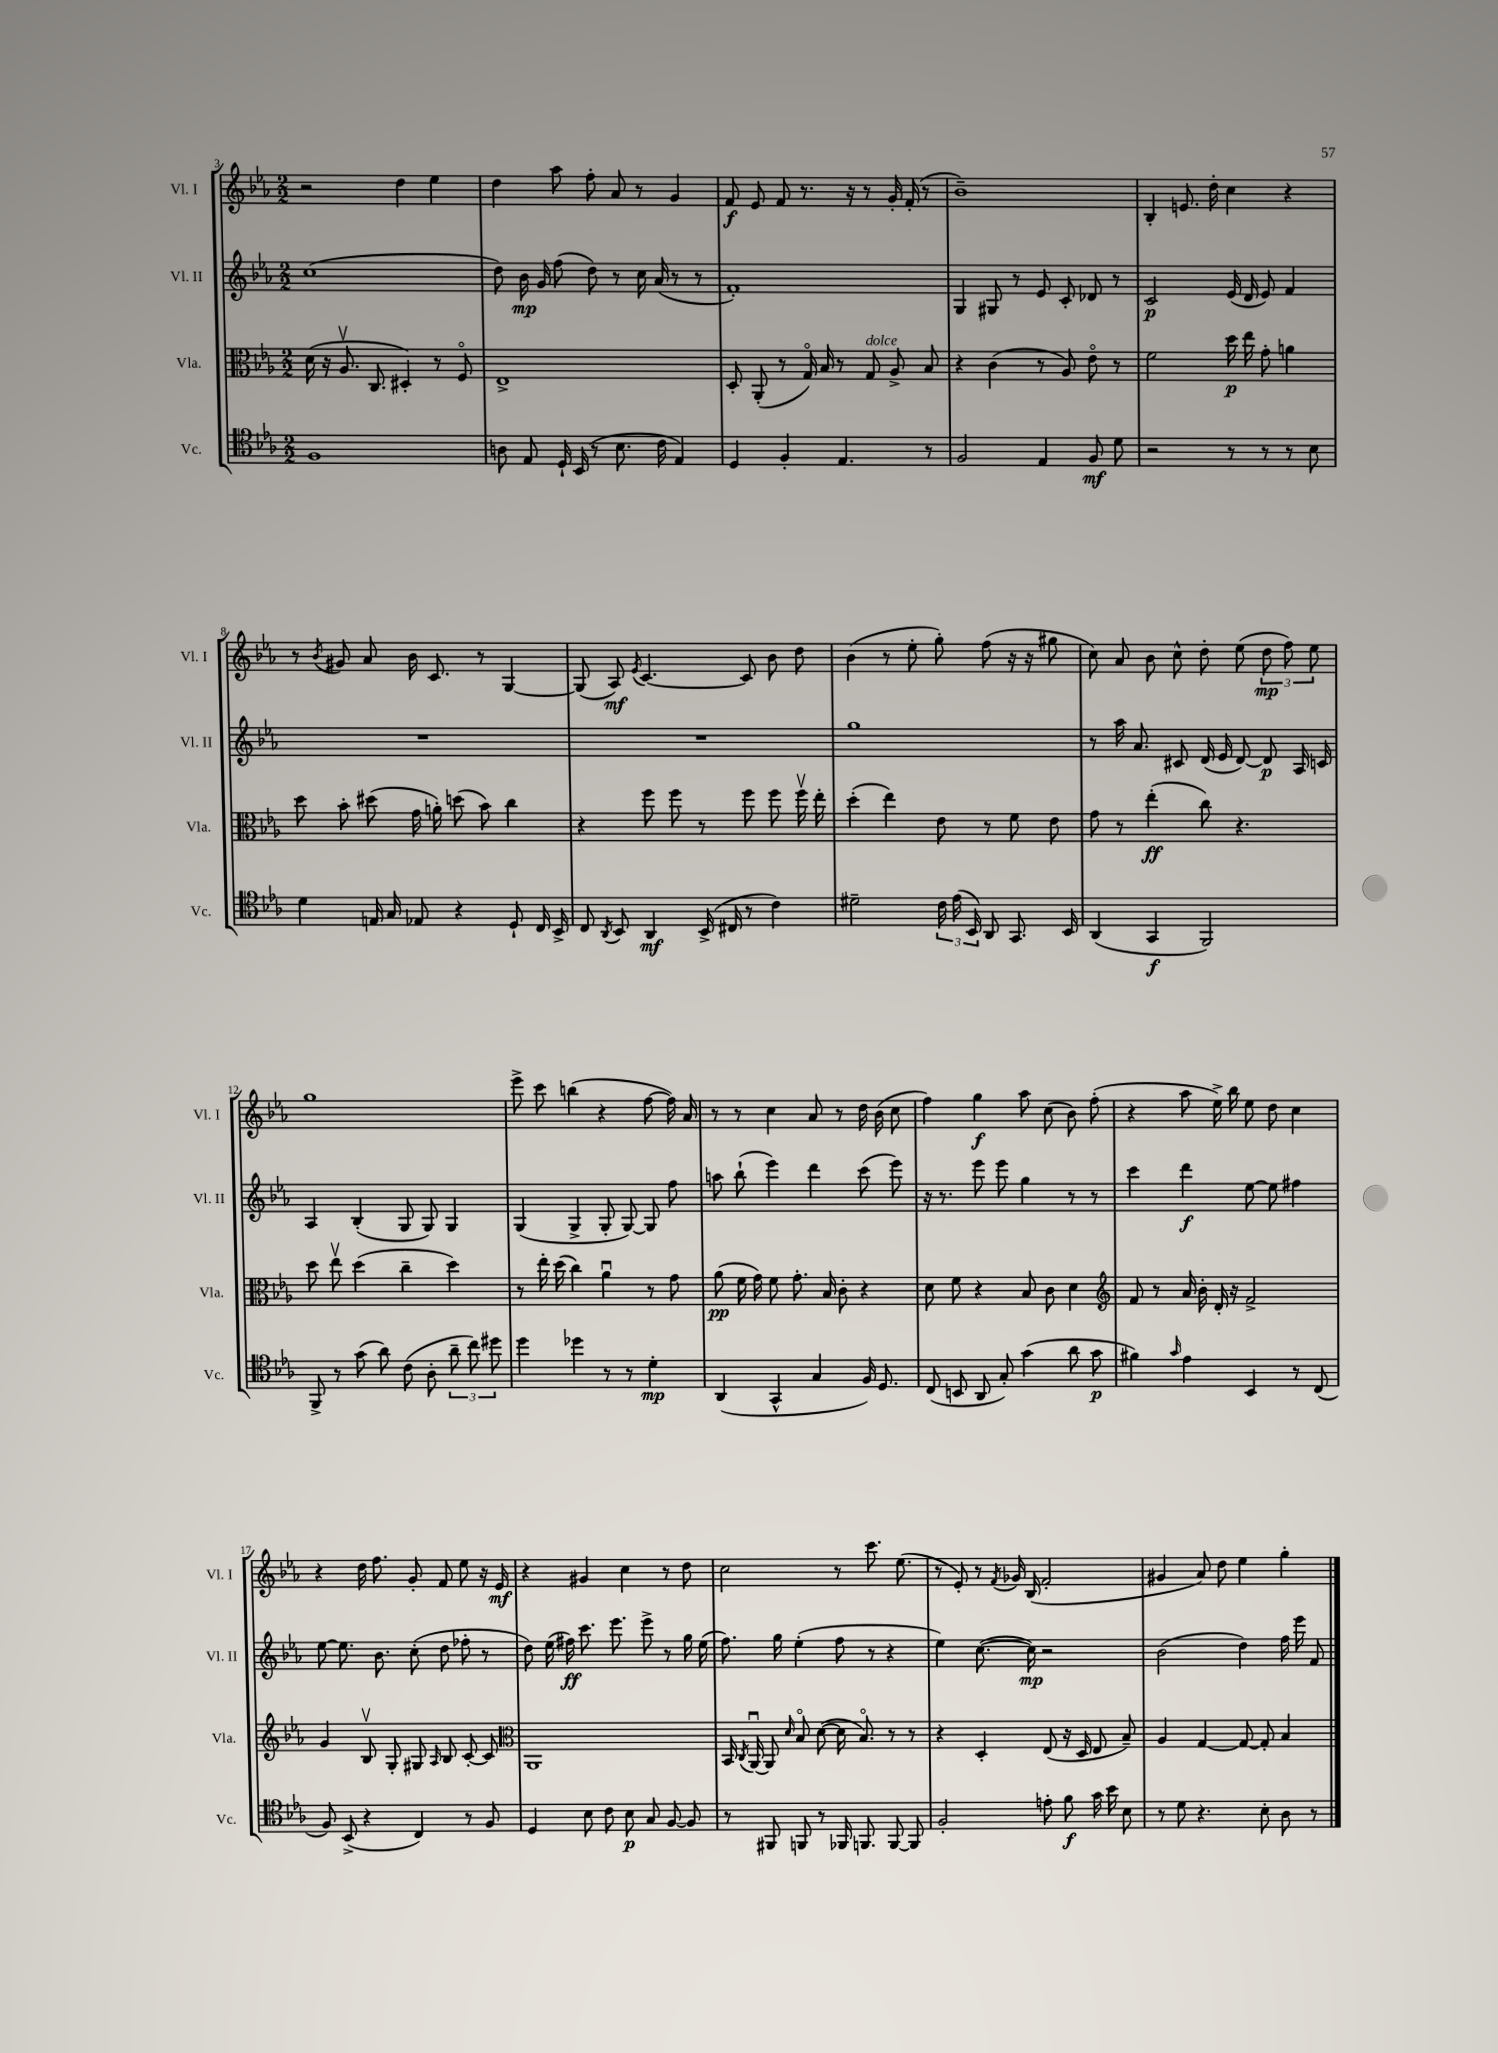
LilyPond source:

<<
\new StaffGroup <<
\new Staff = "s0" \with { instrumentName = "Vl. I" shortInstrumentName = "Vl. I" } {
    \clef treble \key ees \major \numericTimeSignature \time 2/2
    \autoBeamOff r2 d''4 ees''4 |
    d''4 aes''8 f''8-. aes'8 r8 g'4 |
    f'8\f ees'8 f'8 r8. r16 r8 g'16-. f'16-.( r8 |
    bes'1--) |
    bes4-. e'8. d''16-. c''4 r4 |
    r8 \acciaccatura { bes'8 } gis'8 aes'8 bes'16 c'8. r8 g4~ |
    g8( aes8\mf) \acciaccatura { ees'8 } c'4.~ c'8 bes'8 d''8 |
    bes'4( r8 ees''8-. g''8-.) f''8( r16 r16 gis''8 |
    c''8) aes'8 bes'8 c''8-^ d''8-. ees''8( \tuplet 3/2 { d''8\mp f''8) ees''8 } |
    g''1 |
    ees'''8-> c'''8 b''4( r4 f''8~ f''16) aes'16 |
    r8 r8 c''4 aes'8 r8 d''16 bes'16( c''8 |
    f''4) g''4\f aes''8 c''8( bes'8) f''8-.( |
    r4 aes''8 ees''16->) bes''16 ees''8 d''8 c''4 |
    r4 d''16 f''8. g'8-. f'8 ees''8 r16 ees'16\mf |
    r4 gis'4 c''4 r8 d''8 |
    c''2 r8 c'''8. ees''8.( |
    r8 ees'8-.) r8 \acciaccatura { f'8 } ges'16 bes16( f'2-. |
    gis'4 aes'8) d''8 ees''4 g''4-. \bar "|." |
}
\new Staff = "s1" \with { instrumentName = "Vl. II" shortInstrumentName = "Vl. II" } {
    \clef treble \key ees \major \numericTimeSignature \time 2/2
    \autoBeamOff c''1( |
    d''8) bes'16\mp g'16 f''8( d''8) r8 c''16 aes'16( r8 r8 |
    f'1-.) |
    g4 gis8 r8 ees'8 c'8-. des'8 r8 |
    c'2\p ees'16( d'16 ees'8) f'4 |
    R1 |
    R1 |
    g''1 |
    r8 aes''16 aes'8. cis'8 d'16( ees'16 d'8~) d'8\p aes16 c'16 |
    aes4 bes4-.( g8 g8) g4 |
    g4( g4-> g8-. g8~) g8 f''8 |
    a''8 bes''8-!( ees'''4) d'''4 c'''8( ees'''8) |
    r16 r8. ees'''8 ees'''8 g''4 r8 r8 |
    c'''4 d'''4\f ees''8~ ees''8 fis''4 |
    ees''8~ ees''8. bes'8. c''8-.( d''8 fes''8-. r8 |
    d''8) ees''16( fis''16\ff) c'''8. ees'''8. ees'''8-> r8 g''16 ees''16( |
    f''8.) g''16 ees''4-.( f''8 r8 r4 |
    ees''4) c''8.~( c''16\mp) r2 |
    bes'2( d''4) f''16 ees'''16 f'8 \bar "|." |
}
\new Staff = "s2" \with { instrumentName = "Vla." shortInstrumentName = "Vla." } {
    \clef alto \key ees \major \numericTimeSignature \time 2/2
    \autoBeamOff d'16( r16 aes8.\upbow c8. dis4-.) r8 f8\flageolet |
    ees1-> |
    d8-. aes,8-.( r8 g16\flageolet) bes16 r8 g8^\markup { \italic "dolce" } aes8-> bes8 |
    r4 c'4( r8 aes8) ees'8\flageolet r8 |
    f'2 d''16\p ees''16 g'8-. a'4 |
    d''8 bes'8-. dis''8( g'16 a'16-.) d''8( bes'8) c''4 |
    r4 f''8 f''8 r8 f''8 f''8 f''16\upbow ees''16-. |
    d''4-.( ees''4) ees'8 r8 f'8 ees'8 |
    g'8 r8 ees''4-.\ff( c''8) r4. |
    d''8 ees''8\upbow d''4( c''4-- d''4) |
    r8 ees''16-. d''16( c''4) aes'4\downbow r8 g'8 |
    aes'8\pp( f'16 g'16) f'8 g'8.-. bes16 c'8-. r4 |
    d'8 f'8 r4 bes8 c'8 d'4 |
    \clef treble f'8 r8 aes'16 bes'16-. d'16-. r16 f'2-> |
    g'4 bes8\upbow g8-. gis8 \grace { aes16 } bes8 c'8~-. c'8 |
    \clef alto aes,1 |
    bes,16 \acciaccatura { c8 } aes,16~\downbow aes,8 \grace { d'16 } bes8\flageolet d'8~( d'16 bes8.\flageolet) r8 r8 |
    r4 d4-. ees8( r16 d16 ees8 bes8--) |
    aes4 g4~ g8~ g8-. bes4 \bar "|." |
}
\new Staff = "s3" \with { instrumentName = "Vc." shortInstrumentName = "Vc." } {
    \clef tenor \key ees \major \numericTimeSignature \time 2/2
    \autoBeamOff f1 |
    a8 ees8 d16-! bes,16( r8 bes8. c'16 ees4) |
    d4 f4-. ees4. r8 |
    f2 ees4 f8\mf d'8 |
    r2 r8 r8 r8 bes8 |
    d'4 e16 g16 ees8 r4 d8-! c16 bes,16-> |
    c8 \acciaccatura { aes,8 } bes,8 aes,4\mf bes,16->( cis16 r8 c'4) |
    dis'2-- \tuplet 3/2 { c'16 ees'16( bes,16) } aes,8 g,8. bes,16 |
    aes,4( g,4\f f,2) |
    f,8-> r8 g'8( aes'8) c'8( aes8-. \tuplet 3/2 { aes'8-- c''8) dis''8 } |
    d''4 des''4 r8 r8 d'4-.\mp |
    aes,4( g,4-^ g4 f16) d8. |
    c8( b,8 aes,8 g8-.) g'4( aes'8 g'8\p |
    fis'4) \grace { g'16 } ees'4 bes,4 r8 c8( |
    f8) bes,8->( r4 c4) r8 f8 |
    d4 bes8 c'8 bes8\p g8 f8~ f8 |
    r8 fis,8 f,8 r8 fes,16 f,8. f,8~ f,8 |
    f2-. e'8-. f'8\f g'16 bes'16 bes8 |
    r8 d'8 r4. bes8-. aes8 r8 \bar "|." |
}
>>
>>
\layout { \context { \Score currentBarNumber = #3 } }
